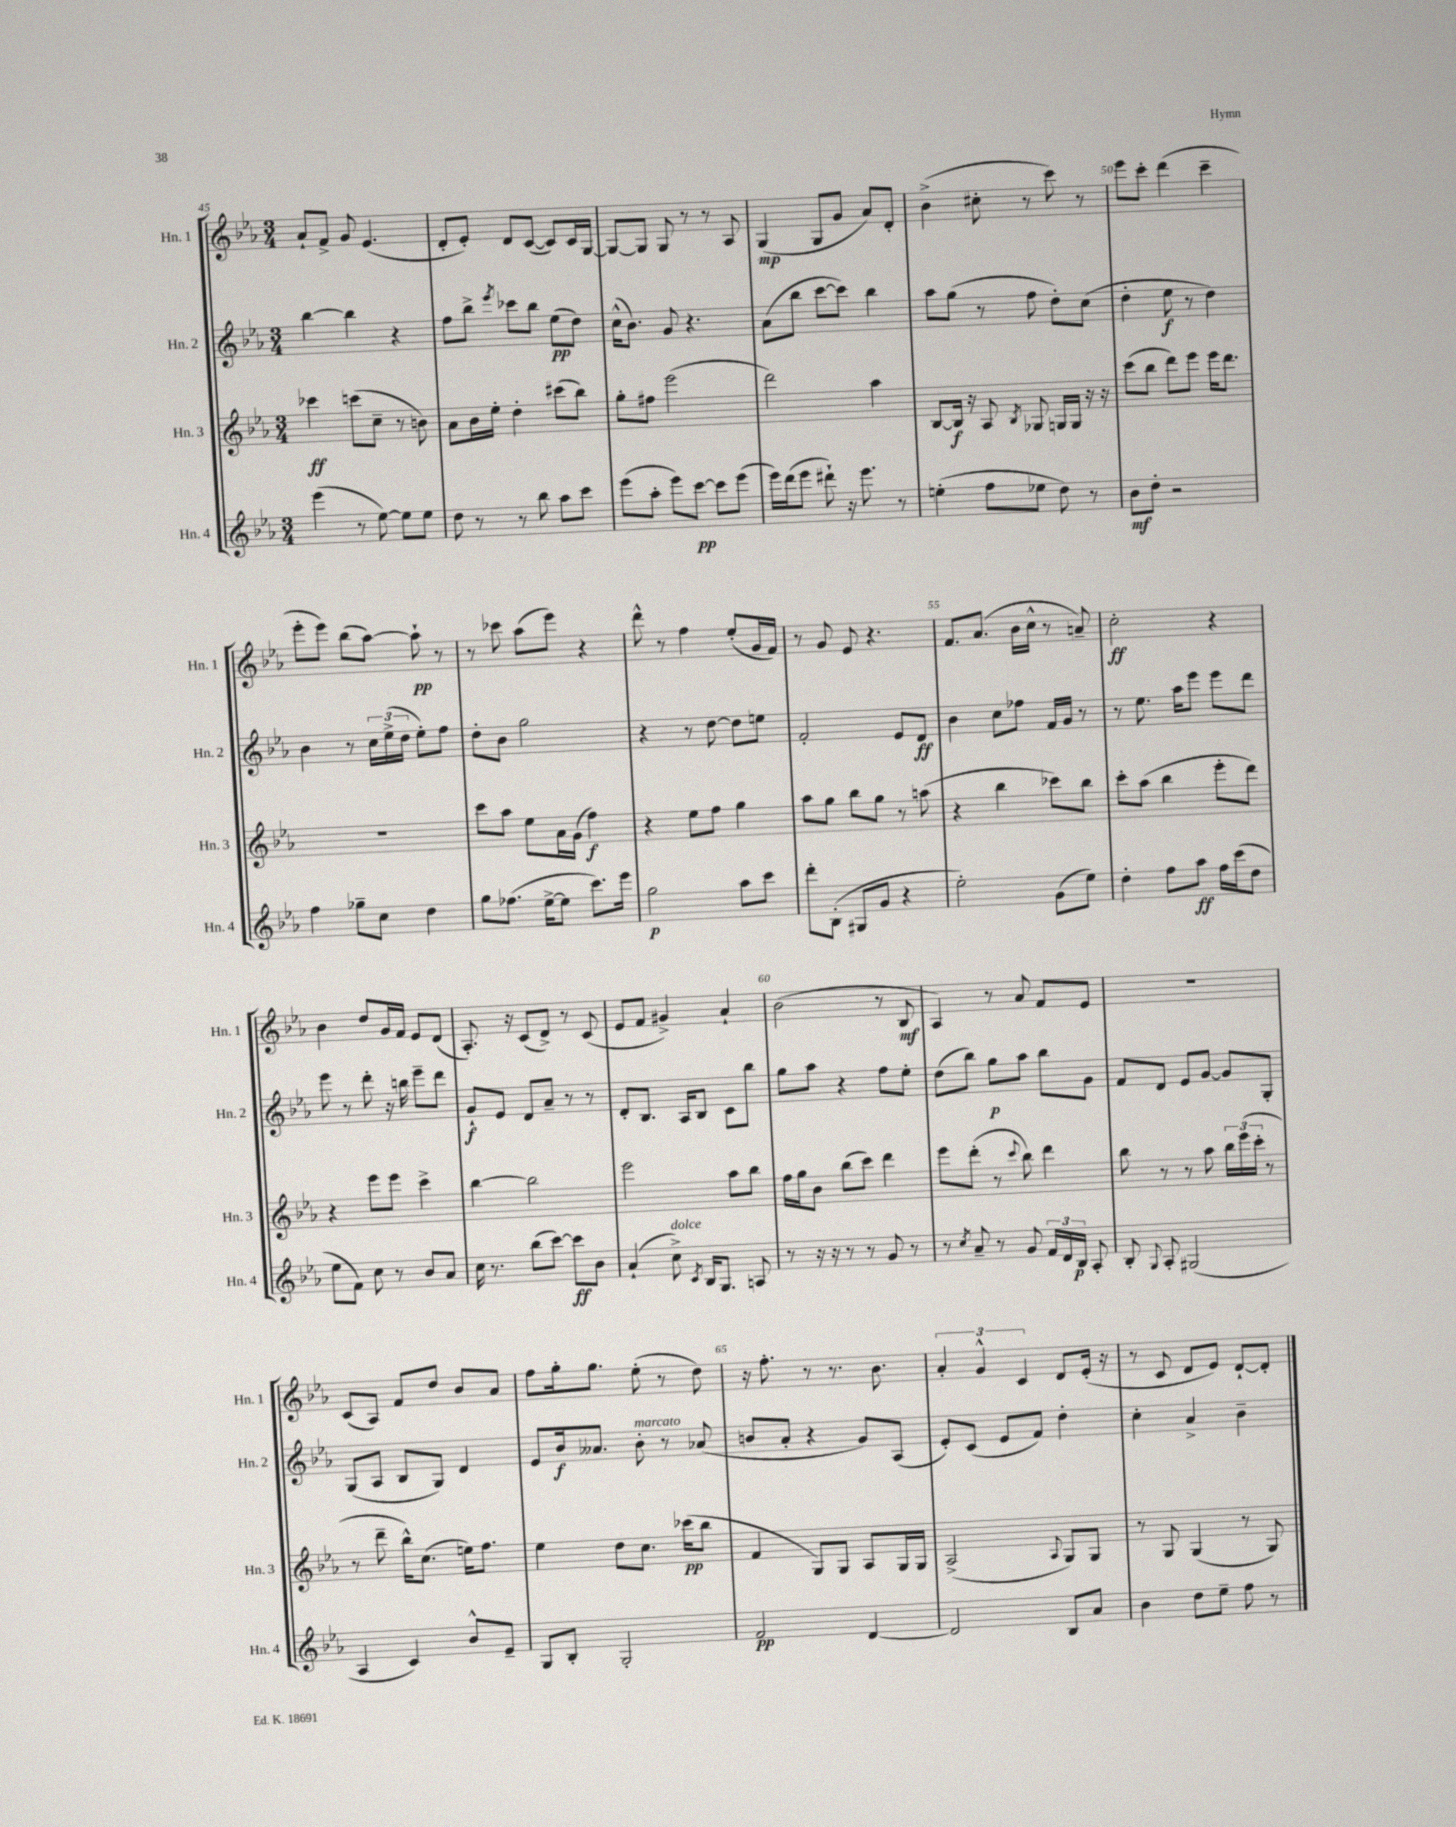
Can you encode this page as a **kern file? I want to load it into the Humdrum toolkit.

**kern	**kern	**kern	**kern
*staff4	*staff3	*staff2	*staff1
*clefG2	*clefG2	*clefG2	*clefG2
*k[b-e-a-]	*k[b-e-a-]	*k[b-e-a-]	*k[b-e-a-]
*M3/4	*M3/4	*M3/4	*M3/4
(4eee-\	4ccc-\	[4bb-\	8a-`/L
.	.	.	8f^/J
8r	(8ccc\L	4bb-\]	8g/
[8ee-\)	8cc~\J	.	(4.e-/
8ee-\]L	8r	4r	.
8ee-\J	8b\)	.	.
=	=	=	=
8dd\	8a-\L	8ff\L	8d'/L
8r	16b-\L	8bb-^\J	8e-'/J)
.	16ee-'\JJ	.	.
.	.	8qeee-/	.
8r	4dd'\	8ccc-\L	8d/L
8bb-\	.	8bb-\J	([8c/J
8aa-\L	(8ccc#\L	(8ee-\L	8c/]L)
8ccc\J	8bb-\J)	8dd\J)	16c/L
.	.	.	[16G/JJ
=	=	=	=
(8eee-\L	8gg'\L	(16cc^^\LK	8G/_L
.	.	8.b-\J)	.
8aa-'\J	8ff#\J	.	8G/]J
8eee-\L)	(2eee-\	8g/	8G/
[8ccc\J	.	4.r	8r
8ccc\]L	.	.	8r
(8eee-\J	.	.	8A-/
=	=	=	=
16eee-\LL)	2ddd\)	(8a-\L	(4G/
(16ddd\J	.	.	.
8eee-\J	.	8bb-\J	.
8ddd#`\)	.	[8ccc\L	8G/L
16r	.	8ccc\]J)	8g/J
8.eee-\	.	.	.
.	4aa-\	4bb-\	8a-/L)
8r	.	.	8d'/J
=	=	=	=
(4ee'\	[8B-/L	8aa-\L	(4b-^\
.	16B-/]Jk	(8gg\J	.
.	16r	.	.
8ff\L	8A-/	8r	8cc#'\
.	8qB-/	.	.
8ee-\J	8G-/	8ff\	8r
8dd\)	16G/LL	8dd'\L)	8ccc\)
.	16G/JJ	.	.
8r	16r	(8cc\J	8r
.	16r	.	.
=	=	=	=
8b-\L	(8ccc\L	4dd'\	8eee-\L
8dd'\J	8bb-\J	.	8ccc'\J
2r	8ddd\L)	8ee-\	(4ddd\
.	8eee-\J	8r	.
.	16eee-\LK	4dd\)	4ccc~\
.	8.ddd\J	.	.
=	=	=	=
4ff\	2.r	4b-\	8eee-'\L
.	.	.	8eee-\J)
8gg-~\L	.	8r	(8bb-\L
8cc\J	.	24cc\LL	[8aa-\J)
.	.	(24ee-^\	.
.	.	24dd\JJ	.
4dd\	.	8ee-'\L)	8aa-`\]
.	.	8ff\J	8r
=	=	=	=
8gg\L	8ccc\L	8dd'\L	8r
(8.ff-\J	8aa-\J	8b-\J	8ccc-\
.	8ee-\L	2gg\	(8aa-\L
[16ee-^\LK	.	.	.
8ee-\]J	16a-\L	.	8eee-\J)
.	(16g\JJ	.	.
8.ccc\L)	4ff\)	.	4r
16eee-\Jk	.	.	.
=	=	=	=
2gg\	4r	4r	8ddd^^\
.	.	.	8r
.	8ee-\L	8r	4ff\
.	8ff\J	[8dd\	.
8aa-\L	4gg\	8dd\]L	(8ee-'/L
8ccc\J	.	8ee\J	16g/L
.	.	.	16f/JJ)
=	=	=	=
8ddd'\L	8aa-\L	2f'/	8r
(8B-'\J	8gg\J	.	8g/
8G#/L	8bb-\L	.	8e-/
8g/J	8gg\J	.	4.r
4r	8r	8e-/L	.
.	(8aa\	8d/J	.
=	=	=	=
2ee-'\)	4r	4b-\	8.f/L
.	.	.	(8.a-/J
.	4bb-\	8cc\L	.
.	.	8ff-\J	16b-\LL
.	.	.	16cc^^\JJ
(8g\L	8ccc-\L)	16f/LL	8r
.	.	16g/JJ	.
8ee-\J)	8bb-\J	8r	8a~/)
=	=	=	=
4dd'\	8ccc'\L	8r	2cc'\
.	(8aa-\J	8.ee-\	.
8ff\L	4bb-\	.	.
.	.	16aa-\LK	.
8aa-\J	.	8eee-\J	.
16ff\LL	8eee-'\L	8eee-\L	4r
(16ccc\J	.	.	.
8dd\J	8ddd\J)	8ddd\J	.
=	=	=	=
8ee-\L	4r	8eee-\	4b-\
8f\J)	.	8r	.
8cc\	8eee-\L	8ddd'\	8dd/L
8r	8eee-\J	16r	16g/L
.	.	16bb\	16f/JJ
8b-/L	4ccc^\	8eee-~\L	8e-/L
8a-/J	.	8ddd\J	(8d/J
=	=	=	=
16cc\	[4bb-\	8g`/L	8.A-'/)
8.r	.	.	.
.	.	8e-/J	.
.	.	.	16r
(8bb-\L	2bb-\]	8d/L	(8c/L
[8ccc\J)	.	8a-~/J	8d^/J)
8ccc\]L	.	8r	8r
8b-\J	.	8r	(8c/
=	=	=	=
(4a-`/	2eee-\	8d'/L	8e-/L
.	.	8.B-/J	8f/J
8cc^\)	.	.	4g#^/)
.	.	16A-/LK	.
8qc/	.	.	.
16B-/LK	.	8B-/J	.
8.G/J	.	.	.
.	8aa-\L	8c\L	4a-`/
8A/	8bb-\J	8bb-\J	.
=	=	=	=
8r	16ff\LL	8gg\L	(2b-\
.	16gg\J	.	.
16r	8b-\J	8aa-\J	.
16r	.	.	.
8r	(8bb-\L	4r	.
8r	8ccc\J)	.	.
8g/	4ddd\	8ff\L	8r
8r	.	8ee-'\J	8B-/
=	=	=	=
8r	8eee-\L	(8dd\L	4A-/)
8qcc/	.	.	.
8a-~/	(8ddd'\J	8bb-\J)	.
8r	8r	8gg\L	8r
.	8qqccc/	.	.
8g/	8bb-\)	8aa-\J	8a-/
24f/LL	4ddd\	8bb-\L	8f/L
24d/	.	.	.
24B-/JJ	.	.	.
8A-'/	.	8g\J	8e-/J
=	=	=	=
8B-'/	8bb-\	8f/L	2.r
8qqG/	.	.	.
8A-'/	8r	8d/J	.
(2G#/	8r	8e-/L	.
.	8aa-\	[8g/J	.
.	24bb-\LL	8g/]L	.
.	(24eee-\	.	.
.	24ccc'\JJ	.	.
.	8r	8G'/J	.
=	=	=	=
4A-/	8r	(8G/L	(8c/L
.	8ddd~\	8A-/J	8A-/J)
4c/)	16bb-^^\LK)	8B-/L	8f/L
.	(8.cc\J	.	.
.	.	8G/J)	8dd/J
8b-^^/L	16ee\LK)	4d/	8b-/L
.	8.ff\J	.	.
8e-~/J	.	.	8a-/J
=	=	=	=
8G/L	4ee-\	8e-/L	8ff\L
8B-'/J	.	16b-/k	16gg'\k
.	.	8.a--/J	8.gg\J
2G'/	8dd\L	.	.
.	8.cc\J	8b-'\	(8ee-'\
.	.	8r	8r
.	(16ccc-\LK	.	.
.	8bb-\J	(8a-/	8dd\)
=	=	=	=
2f/	4f/	8b/L	16r
.	.	.	8.ff'\
.	.	8a-'/J	.
.	8G/L)	4r	8r
.	8G/J	.	8.r
[4d/	8A-/L	8g/L)	.
.	.	.	8.b-\
.	16G/L	(8A-/J	.
.	16G/JJ	.	.
=	=	=	=
2d/]	(2A-^/	8e-'/L)	6a-'/
.	.	(8c/J	.
.	.	.	6g^^/
.	.	8e-/L	.
.	.	.	6c/
.	.	8f/J)	.
.	8qqA-/	.	.
8B-/L	8G/L)	4dd'\	8d/L
8a-/J	8G/J	.	(16e-'/Jk
.	.	.	16r
=	=	=	=
4b-\	8r	4cc'\	8r
.	8G/	.	8c/
8dd\L	(4G/	4a-^/	8d/L
8ee-~\J	.	.	8e-/J)
8ff\	8r	4b-~\	[8d`/L
8r	8G/)	.	8d'/]J
==	==	==	==
*-	*-	*-	*-
